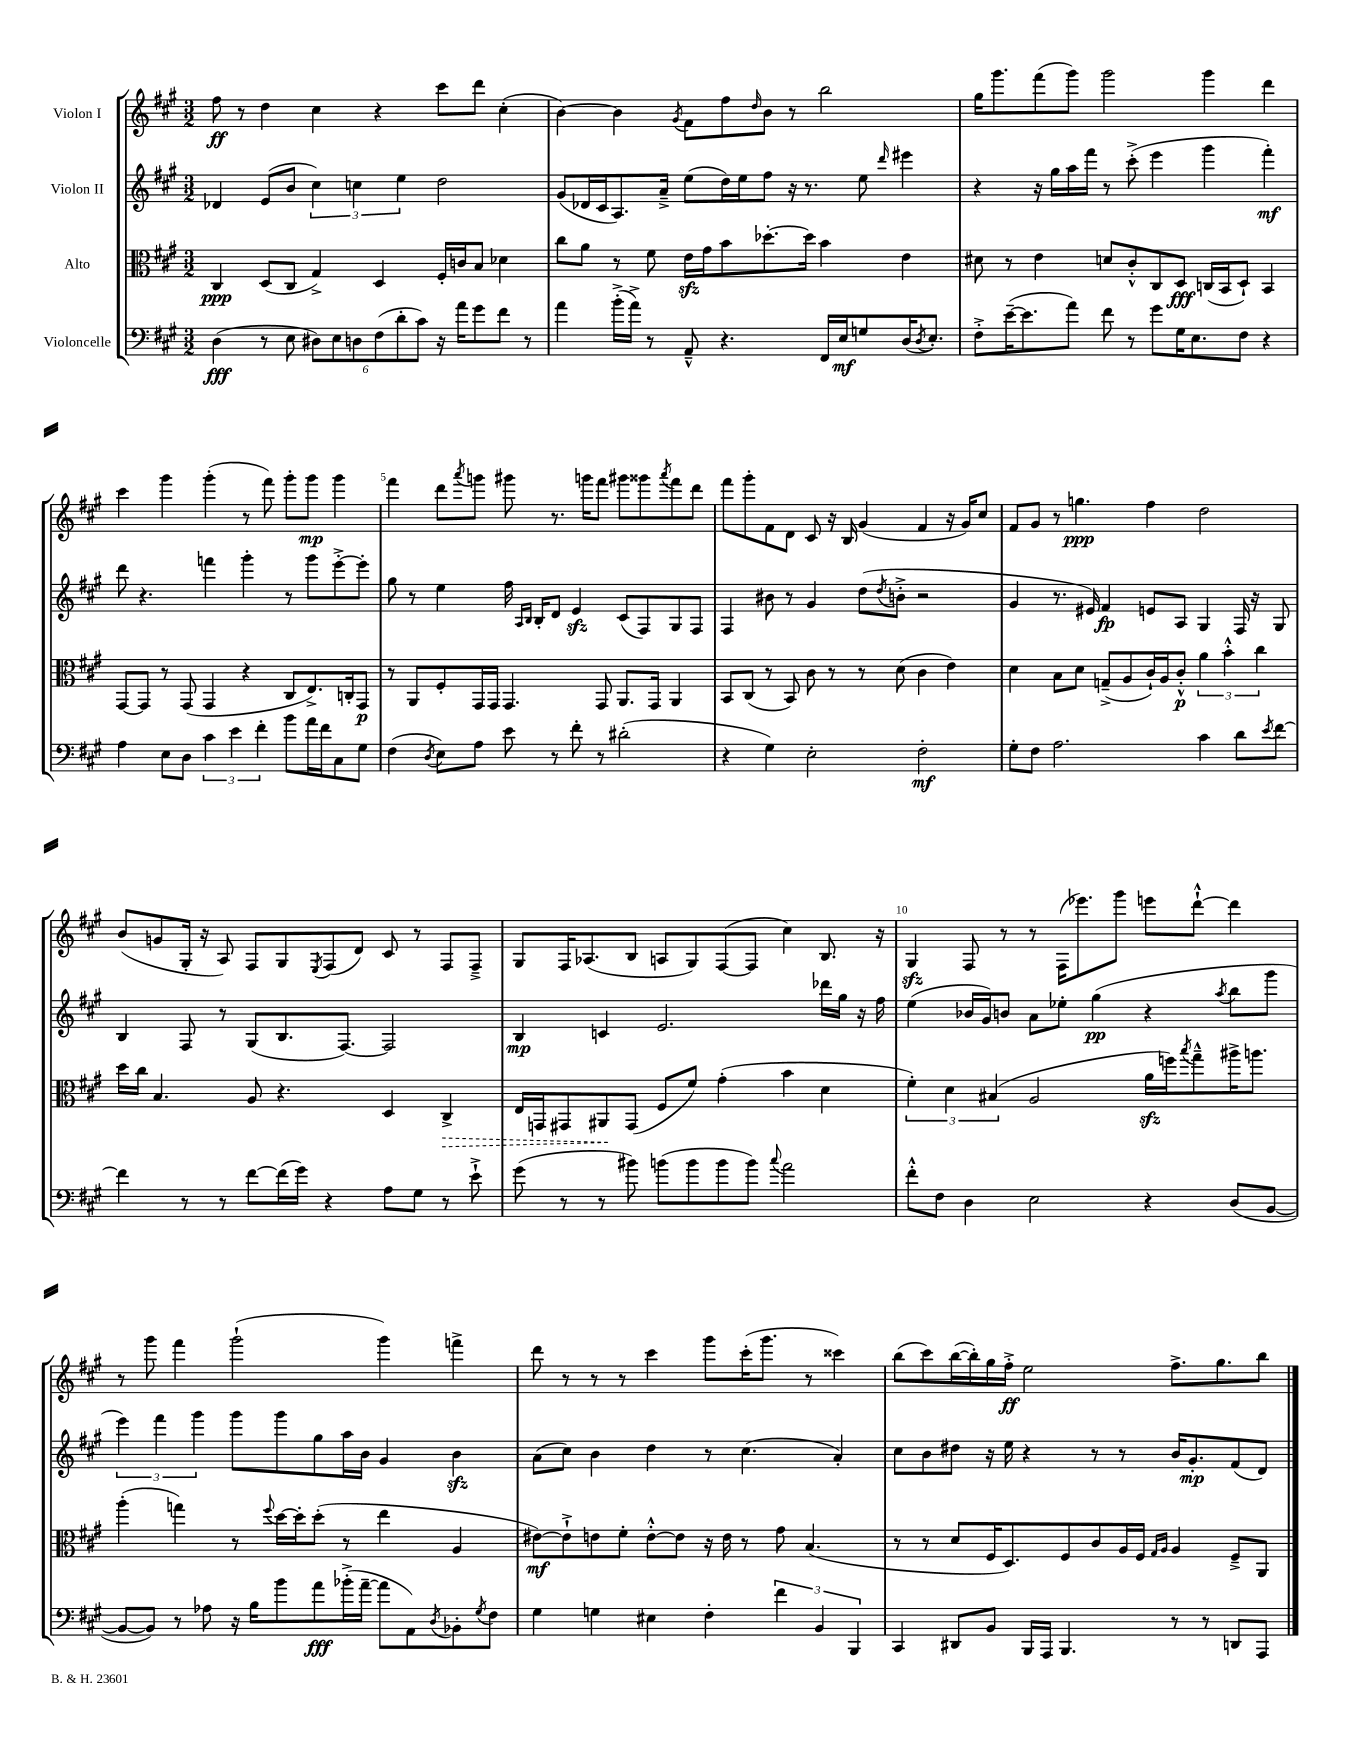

**kern	**kern	**kern	**kern
*staff4	*staff3	*staff2	*staff1
*clefF4	*clefC3	*clefG2	*clefG2
*k[f#c#g#]	*k[f#c#g#]	*k[f#c#g#]	*k[f#c#g#]
*M3/2	*M3/2	*M3/2	*M3/2
(4D	4C#	4d-	8ff#
.	.	.	8r
8r	(8D	(8e	4dd
8E	8C#	8b	.
12D#)	4G#^)	6cc#)	4cc#
12E	.	.	.
12D	.	6cc	.
(12F#	4D	.	4r
12d'	.	6ee	.
12c#)	.	.	.
16r	16F#'	2dd	8ccc#
16a	16c	.	.
8g#	8B	.	8ddd
8f#	4d-	.	(4cc#'
8r	.	.	.
=	=	=	=
4a	8cc#	(8g#	[4b)
.	8a	16d-	.
.	.	16c#	.
(16b'^	8r	8.A)	4b]
16a^)	.	.	.
8r	8f#	.	.
.	.	16a~^	.
.	.	.	8qg#
8AA~^^	16e	(8ee	8f#
.	16g#	.	.
4.r	8b	16dd)	8ff#
.	.	16ee	.
.	.	.	16qqdd
.	[8.dd-'	8ff#	8b
.	.	16r	8r
.	16dd-]	8.r	.
16FF#	4b	.	2bb
16E	.	.	.
8G	.	8ee	.
.	.	16qqddd	.
(16D	4e	4eee#	.
8qD	.	.	.
8.E')	.	.	.
=	=	=	=
8F#'^	8d#	4r	16gg#
.	.	.	8.ggg#
([16e~	8r	.	.
8.e]	.	.	.
.	4e	16r	(8fff#
.	.	16gg#	.
8a)	.	16aa	8ggg#)
.	.	16fff#	.
8f#	8d	8r	2ggg#
8r	8c#'^^	(8ccc#'^	.
8g#	8C#	4eee	.
16G#	8D	.	.
8.E	.	.	.
.	(16C	4ggg#	4ggg#
.	16BB	.	.
8F#	8D`)	.	.
4r	4BB	4fff#')	4ddd
=	=	=	=
4A	[8GG#	8ddd	4ccc#
.	8GG#]	4.r	.
8E	8r	.	4ggg#
8D	(8GG#	.	.
6c#	4GG#	4fff	(4ggg#'
6e	.	.	.
.	4r	4ggg#'	8r
6f#'	.	.	.
.	.	.	8fff#)
8b	8C#	8r	8ggg#'
16a	8.E^)	8ggg#	8ggg#
16f#	.	.	.
8C#	.	[8eee'^	4ggg#
.	16C'	.	.
8G#	8GG#	8eee']	.
=	=	=	=
(4F#	8r	8gg#	4fff#
.	8AA	8r	.
8qD	.	.	.
8E)	8F#'	4ee	8ddd
.	.	.	8qaaa
8A	16GG#	.	8ggg
.	16GG#	.	.
8e	4.GG#	16ff#	8ggg#
.	.	16qqA	.
.	.	16qqB	.
.	.	16B'	.
8r	.	8d	8.r
8f#'	.	4e	.
.	.	.	16ggg
8r	8GG#	.	8fff#
(2d#'	8.AA	(8c#	8ggg#
.	.	8F#)	8ggg##
.	16GG#	.	.
.	.	.	8qaaa
.	4AA	8G#	8fff#
.	.	8F#	8ddd
=	=	=	=
4r	8BB	4F#	8fff#
.	(8C#	.	8ggg#'
4G#)	8r	8b#	8f#
.	8BB)	8r	8d
2E'	8c#	4g#	8c#
.	8r	.	16r
.	.	.	16B
.	8r	(8dd	(4g#
.	.	8qdd	.
.	(8d	8b'^	.
2F#'	4c#	2r	4f#
.	4e)	.	16r
.	.	.	16g#)
.	.	.	8cc#
=	=	=	=
8G#'	4d	4g#	8f#
8F#	.	.	8g#
2.A	8B	8.r	8r
.	8d	.	4.gg
.	.	16e#)	.
.	(8G~^	4f#	.
.	8A	.	.
.	16c#`)	8e	4ff#
.	16A	.	.
.	8c#'^^	8A	.
4c#	6a	4G#	2dd
.	6b'^^	.	.
8d	.	16F#	.
.	.	16r	.
.	6cc#	.	.
8qe	.	.	.
[8f#	.	8G#	.
=	=	=	=
4f#]	16dd	4B	(8b
.	16cc#	.	.
.	4.B	.	8g
8r	.	8F#	16G#'
.	.	.	16r
8r	.	8r	8A)
[8f#	8A	(8G#	8F#
(16f#]	4.r	8.B	8G#
16g#)	.	.	.
.	.	.	8qE
4r	.	.	(8F#
.	.	[8.F#)	.
.	.	.	8d)
8A	4D	2F#]	8c#
8G#	.	.	8r
8r	4C#^	.	8F#
8e`^	.	.	8F#~^
=	=	=	=
(8g#	16E	4B	8G#
.	16GG	.	.
8r	8GG#	.	16F#
.	.	.	(8.A-
8r	8AA#	4c	.
8b#)	(8GG#	.	8B
(8b	8F#	2.e	8A
8b	8f#)	.	8G#)
8b	(4g#'	.	([8F#
8b)	.	.	8F#]
8qqcc#	.	.	.
2a	4b	.	4cc#)
.	4d	16ddd-	8.B
.	.	16gg#	.
.	.	16r	.
.	.	16ff#	16r
=	=	=	=
8f#'^^	6f#')	(4ee	4G#
8F#	.	.	.
.	6d	.	.
4D	.	16b-	8F#
.	.	16g#)	.
.	(6B#	.	.
.	.	8b	8r
2E	2A	8a	8r
.	.	8ee-'	(16F#
.	.	.	8.eee-)
.	.	(4gg#	.
.	.	.	8ggg#
4r	16a	4r	8eee
.	16ff)	.	.
.	8qbb	.	.
.	8gg#~^^	.	[8ddd`^^
.	.	8qaa	.
(8D	16aa#^	8bb	4ddd]
.	8.aa	.	.
[8BB	.	8ggg#	.
=	=	=	=
8BB_	(4aa'	6eee)	8r
8BB])	.	.	8ggg#
.	.	6fff#	.
8r	4gg)	.	4fff#
.	.	6ggg#	.
8A-	.	.	.
16r	8r	8ggg#	(2ggg#`
16B	.	.	.
.	8qqff#	.	.
8b	[16dd	8ggg#	.
.	16dd']	.	.
8a	(8dd'	8gg#	.
(16b-'^	8r	16aa	.
[16a~	.	16b	.
8a]	4ee	4g#	4ggg#)
8AA)	.	.	.
8qD	.	.	.
8BB-'	4A	4b	4fff^
8qG#	.	.	.
8F#	.	.	.
=	=	=	=
4G#	[8e#)	(8a	8ddd
.	8e#`^]	8cc#)	8r
4G	8e	4b	8r
.	8f#'	.	8r
4E#	[8e'^^	4dd	4ccc#
.	8e]	.	.
4F#'	16r	8r	8ggg#
.	16e	.	.
.	8r	(4.cc#	(16ccc#'
.	.	.	8.ggg#
6f#	8g#	.	.
.	(4.B	.	8r
6BB	.	.	.
.	.	4a')	4ccc##)
6BBB	.	.	.
=	=	=	=
4CC#	8r	8cc#	(8bb
.	8r	8b	8ccc#)
8DD#	8d	8dd#	([16bb
.	.	.	16bb'])
8BB	16F#	16r	16gg#
.	8.D)	16ee	16ff#'^
16BBB	.	4r	2ee
16AAA	.	.	.
4.BBB	8F#	.	.
.	8c#	8r	.
.	16A	8r	.
.	16F#	.	.
.	16qqG#	.	.
.	16qqA	.	.
8r	4A	16b	8.ff#^
.	.	8.g#'	.
8r	.	.	.
.	.	.	8.gg#
8DD	8F#~^	(8f#	.
8AAA	8AA	8d)	8bb
==	==	==	==
*-	*-	*-	*-
